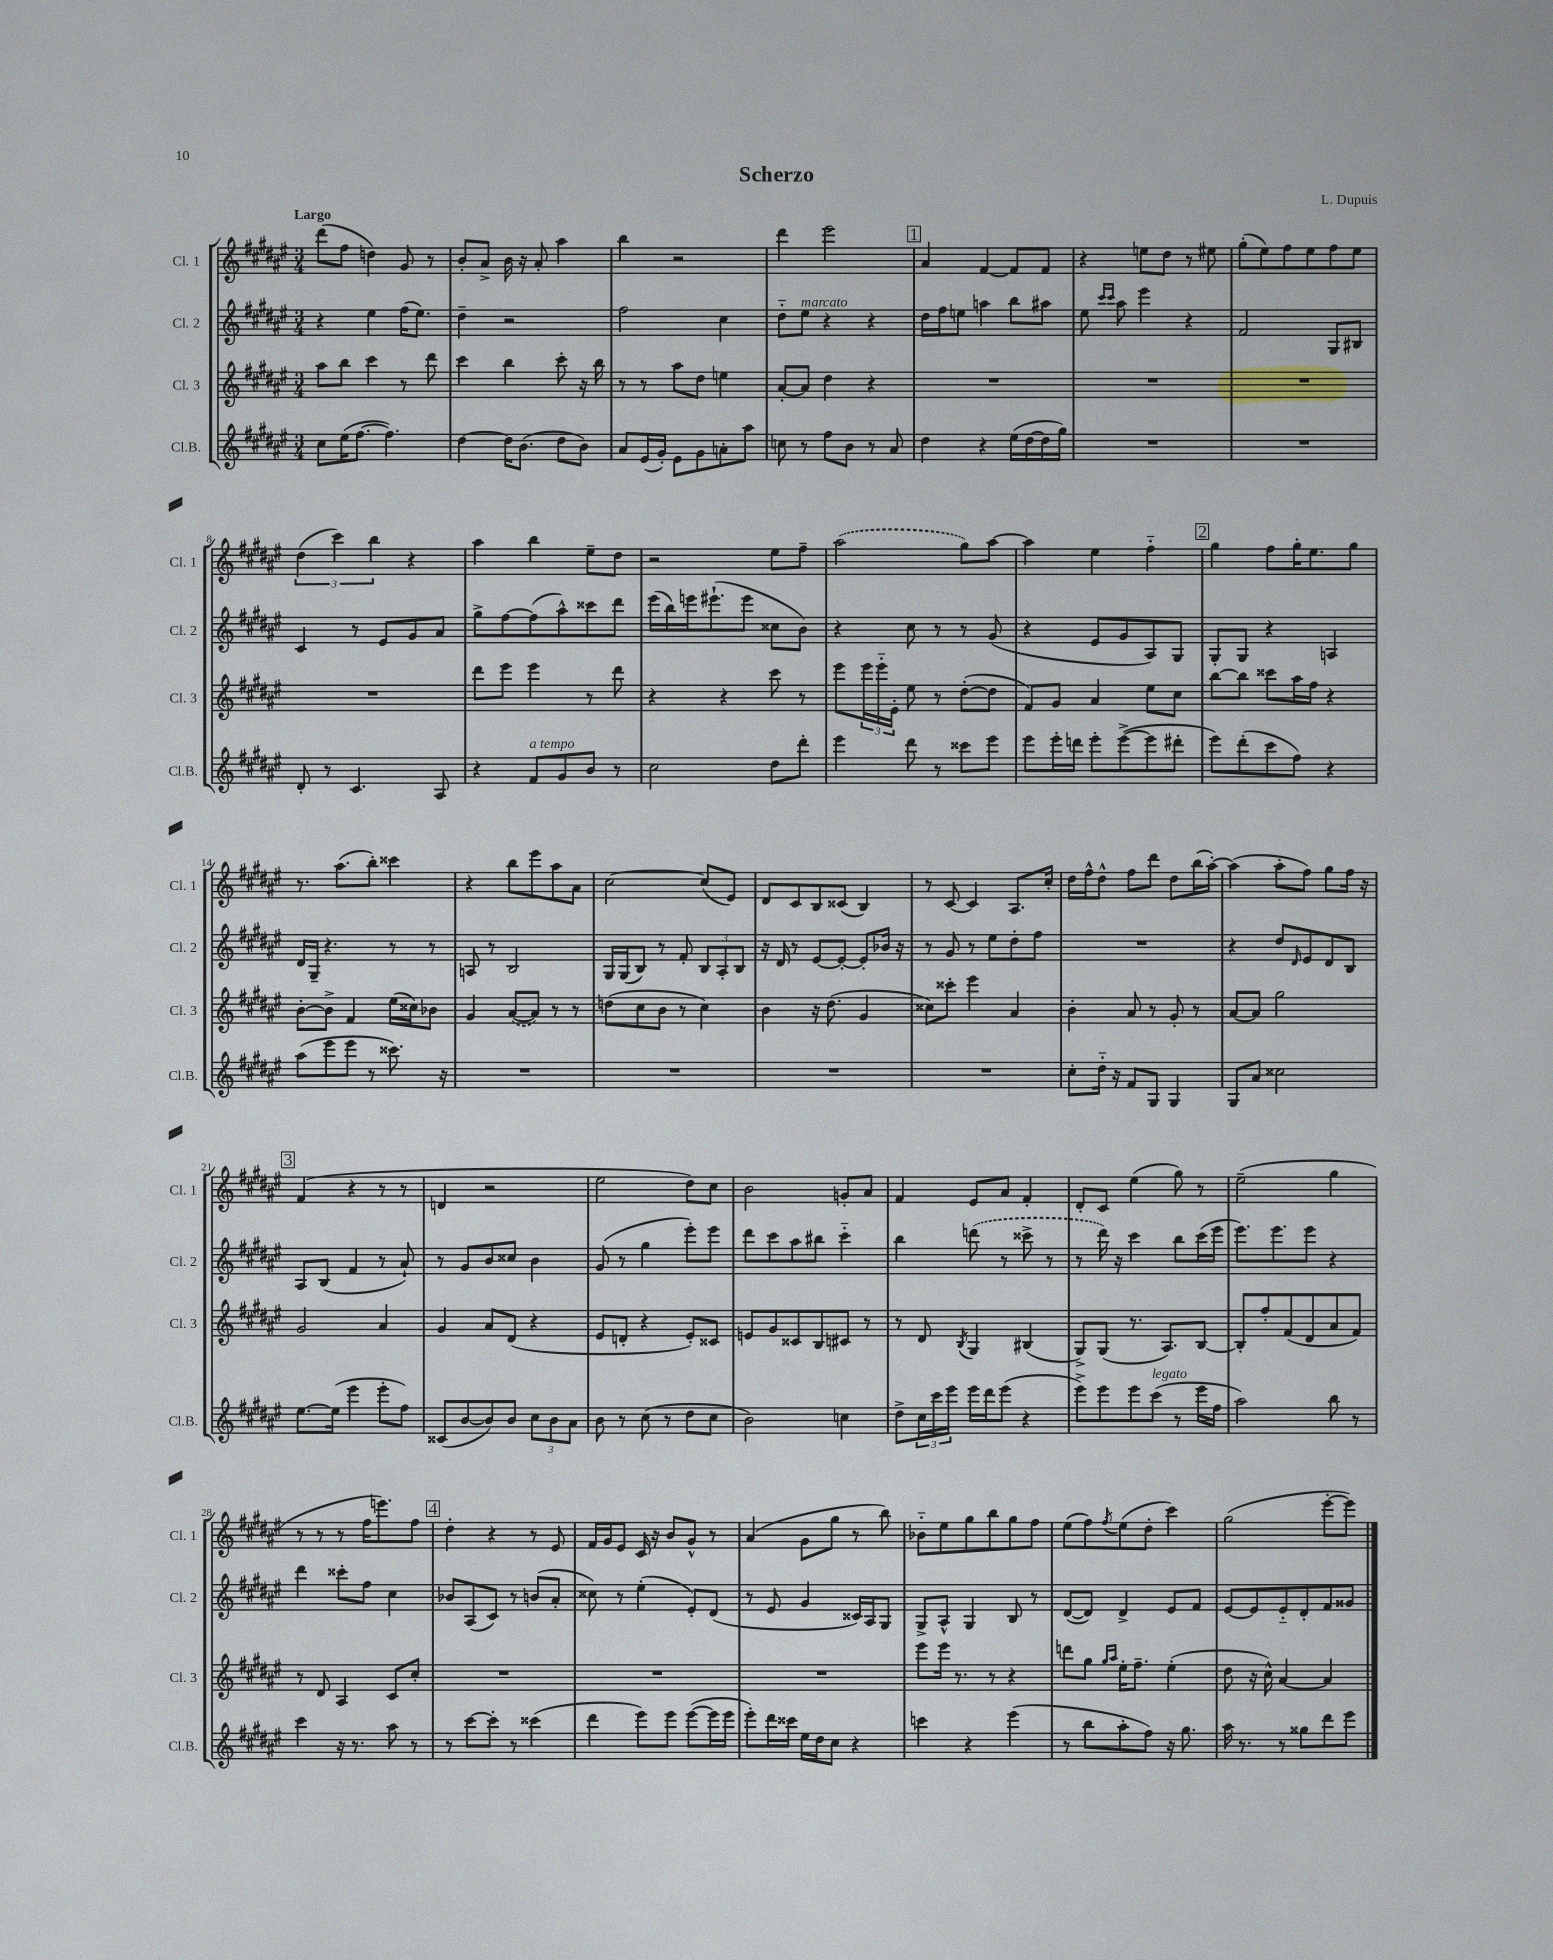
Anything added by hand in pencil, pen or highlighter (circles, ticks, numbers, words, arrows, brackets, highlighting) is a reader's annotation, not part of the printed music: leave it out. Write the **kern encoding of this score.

**kern	**kern	**kern	**kern
*staff4	*staff3	*staff2	*staff1
*clefG2	*clefG2	*clefG2	*clefG2
*k[f#c#g#d#a#e#]	*k[f#c#g#d#a#e#]	*k[f#c#g#d#a#e#]	*k[f#c#g#d#a#e#]
*M3/4	*M3/4	*M3/4	*M3/4
8cc#	8aa#	4r	(8ddd#
(16ee#	8bb	.	8ff#
[8.ff#	.	.	.
.	4ccc#	4ee#	4dd)
4.ff#])	.	.	.
.	8r	(16ff#	8g#
.	.	8.ee#)	.
.	8ddd#	.	8r
=	=	=	=
[4dd#	4ccc#	4dd#~	8b'
.	.	.	8a#^
16dd#]	4bb	2r	16b
(8.b	.	.	16r
.	.	.	8a#'
8dd#	8ccc#'	.	4aa#
8b)	16r	.	.
.	16bb	.	.
=	=	=	=
8a#	8r	2ff#	4bb
(16e#	8r	.	.
16g#')	.	.	.
8e#	8aa#	.	2r
8g#	8dd#	.	.
8a'	4ee	4cc#	.
8aa#	.	.	.
=	=	=	=
8cc	[8a#'	8dd#'~	4ddd#
8r	8a#]	8ee#	.
8ff#	4dd#	4r	2eee#
8b	.	.	.
8r	4r	4r	.
8a#	.	.	.
=	=	=	=
4dd#	2.r	16dd#	4a#
.	.	16ff#	.
.	.	8ee	.
4r	.	4aa	[4f#
(16ee#	.	8bb	8f#]
[16dd#	.	.	.
16dd#]	.	8aa#	8f#
16gg#)	.	.	.
=	=	=	=
2.r	2.r	8ee#	4r
.	.	16qqccc#	.
.	.	16qqccc#	.
.	.	8aa#	.
.	.	4eee#	8ee
.	.	.	8dd#
.	.	4r	8r
.	.	.	8ee#
=	=	=	=
2.r	2.r	2f#	(8gg#'
.	.	.	8ee#)
.	.	.	8ff#
.	.	.	8ee#
.	.	8G#	8ff#
.	.	8B#	8ee#
=	=	=	=
8d#'	2.r	4c#	(6dd#
8r	.	.	.
.	.	.	6ccc#)
4.c#	.	8r	.
.	.	.	6bb
.	.	8e#	.
.	.	8g#	4r
8A#	.	8a#	.
=	=	=	=
4r	8ddd#	8gg#^	4aa#
.	8eee#	[8ff#	.
8f#	4eee#	(8ff#]	4bb
8g#	.	8aa#^^)	.
8b	8r	8ccc##	8ee#~
8r	8ddd#	8ddd#	8dd#
=	=	=	=
2cc#	4r	(16eee#	2r
.	.	16bb)	.
.	.	16eee	.
.	.	(8.eee#`	.
.	4r	.	.
.	.	8eee#	.
8dd#	8ccc#	8cc##	8ee#
8ddd#'	8r	8b)	8ff#~
=	=	=	=
4eee#	8eee#	4r	(2aa#
.	24eee#	.	.
.	24eee#'~	.	.
.	24e#'	.	.
8ddd#	8ee#	8cc#	.
8r	8r	8r	.
8ccc##	([8dd#'	8r	8gg#)
8eee#	8dd#]	(8g#	[8aa#
=	=	=	=
8eee#	8f#)	4r	4aa#]
16eee#'	8g#	.	.
16ddd	.	.	.
8eee#'	4a#	8e#	4ee#
([8eee#^	.	8g#	.
8eee#]	8ee#	8A#)	4ff#'~
8ddd#'	8cc#	8G#	.
=	=	=	=
8eee#)	[8bb	8G#'	4gg#
(8ddd#'	8bb]	8G#	.
8ccc#	8ccc##	4r	8ff#
8ff#)	16aa#	.	16gg#'
.	16ff#	.	8.ee#
4r	4r	4A	.
.	.	.	8gg#
=	=	=	=
(8aa#	[8b'	16d#	8.r
.	.	16G#~	.
8eee#	8b^]	4.r	.
.	.	.	(8.aa#
8eee#	4f#	.	.
8r	.	.	8bb')
8.ccc##)	(16ee#	8r	4ccc##
.	16cc##)	.	.
.	8b-	8r	.
16r	.	.	.
=	=	=	=
2.r	4g#	8A	4r
.	.	8r	.
.	([8a#	2B	8bb
.	8a#])	.	8eee#
.	8r	.	8aa#
.	8r	.	8a#
=	=	=	=
2.r	(8dd	16G#	[2cc#
.	.	(16G#	.
.	8cc#	8B)	.
.	8b	8r	.
.	8r	8f#'	.
.	4cc#)	12B	(8cc#]
.	.	12A#'	.
.	.	.	8e#)
.	.	12B	.
=	=	=	=
2.r	4b	16r	8d#
.	.	16d#	.
.	.	8r	8c#
.	16r	[8e#	8B
.	(8.dd#	.	.
.	.	8e#'_	(8c##
.	4g#	8e#']	4B)
.	.	16b-	.
.	.	16r	.
=	=	=	=
2.r	8cc##)	8r	8r
.	8ccc##'	8g#	[8c#
.	4eee#	8r	4c#]
.	.	8ee#	.
.	4a#	8dd#'	8.A#
.	.	8ff#	.
.	.	.	16cc#'
=	=	=	=
8cc#'	4b'	2.r	16dd#
.	.	.	16ff#^^
16dd#'~	.	.	8dd#^^
16r	.	.	.
8f#	8a#	.	8ff#
8G#	8r	.	8ddd#
4G#	8g#'	.	8dd#
.	8r	.	(16bb
.	.	.	[16aa#')
=	=	=	=
8G#	[8a#	4r	(4aa#]
8a#	8a#]	.	.
2cc##	2gg#	8dd#	8aa#'
.	.	16qqd#	.
.	.	8e#	8ff#)
.	.	8d#	8gg#
.	.	8B	16ff#
.	.	.	16r
=	=	=	=
[8.ee#	2g#	8A#	(4f#
.	.	(8B	.
(16ee#]	.	.	.
4eee#	.	4f#	4r
8eee#'	4a#	8r	8r
8ff#)	.	8a#`)	8r
=	=	=	=
(8c##	4g#	8r	4d
[8b	.	8g#	.
8b])	8a#	8b	2r
8b	(8d#	8cc##	.
12cc#	4r	4b	.
12b	.	.	.
12a#	.	.	.
=	=	=	=
8b	8e#	(8g#	2ee#
8r	8d'	8r	.
(8cc#	4r	4gg#	.
8r	.	.	.
8dd#	8e#')	8eee#')	8dd#)
8cc#	8c##	8eee#	8cc#
=	=	=	=
2b)	8e	8ddd#	2b
.	8g#	8ccc#	.
.	8c##	8aa#	.
.	8B	8bb#	.
4cc	8c#	4ccc#'~	8g'
.	8r	.	8a#
=	=	=	=
8dd#^	8r	4bb	4f#
24cc#	8d#	.	.
24ccc#	.	.	.
24eee#	.	.	.
.	8qB	.	.
16eee#	4G#	(8ddd	8e#
16ddd#	.	.	.
(8eee#	.	8r	8a#
4r	(4B#	8ccc##^	4f#'
.	.	8r	.
=	=	=	=
8eee#^)	8G#^)	8r	8d#'
8eee#	(8G#	16ddd#)	8c#
.	.	16r	.
8eee#	8.r	4ccc#	(4ee#
(8ccc#	.	.	.
.	8.A#)	.	.
8r	.	8bb	8gg#)
16eee#	[8B	(16ccc#	8r
16ff#	.	16eee#	.
=	=	=	=
2aa#)	8B']	8.eee#)	(2ee#~
.	8ff#'	.	.
.	.	8.eee#	.
.	(8f#	.	.
.	8d#	8eee#	.
8bb	8a#	4r	4gg#
8r	8f#)	.	.
=	=	=	=
4ccc#	8r	4ddd#	8r
.	8d#	.	8r
16r	4A#	8ccc##'	8r
8.r	.	.	.
.	.	8ff#	16ff#
.	.	.	8.eee)
8aa#	8c#	4cc#	.
8r	8cc#'	.	8ff#
=	=	=	=
8r	2.r	8b-	4dd#'
[8ccc#	.	(8A#	.
8ccc#']	.	8c#)	4r
8r	.	8r	.
(4ccc##	.	(8b	8r
.	.	8a#'	8e#
=	=	=	=
4ddd#	2.r	8cc##)	16f#
.	.	.	16g#
.	.	8r	8e#
8eee#)	.	(4ee#'	16c#
.	.	.	16r
8eee#	.	.	8b
([8eee#	.	8e#')	8g#^^
16eee#]	.	(8d#	8r
16eee#	.	.	.
=	=	=	=
8eee#')	2.r	8r	(4a#
16ddd#	.	8e#	.
16ccc##	.	.	.
16ee#	.	4g#	8g#
16dd#	.	.	.
8cc#	.	.	8gg#
4r	.	16c##)	8r
.	.	16A#	.
.	.	8G#	8bb)
=	=	=	=
4ccc	8eee#	8G#^	8b-'~
.	16eee#	8A#^^	8ee#
.	8.r	.	.
4r	.	4G#	8gg#
.	8r	.	8bb
(4eee#	4r	8B	8gg#
.	.	8r	8ff#
=	=	=	=
8r	8ddd	([8d#	(8ee#
8bb	8gg#	8d#])	8ff#)
.	16qqgg#	.	.
.	16qqaa#	.	8qff#
8aa#'	16ee#'	4d#^	(8ee#
.	8.ff#~	.	.
8ff#)	.	.	8dd#'
16r	(4ee#'	8e#	4ccc#)
8.gg#	.	.	.
.	.	8f#	.
=	=	=	=
16aa#	8dd#	[8e#	(2gg#
8.r	.	.	.
.	16r	8e#]	.
.	16cc#^^)	.	.
8r	[4a#	8e#'~	.
8gg##	.	8d#'	.
8ddd#	4a#]	8f#	[8eee#'
8eee#	.	8g##	8eee#])
==	==	==	==
*-	*-	*-	*-
